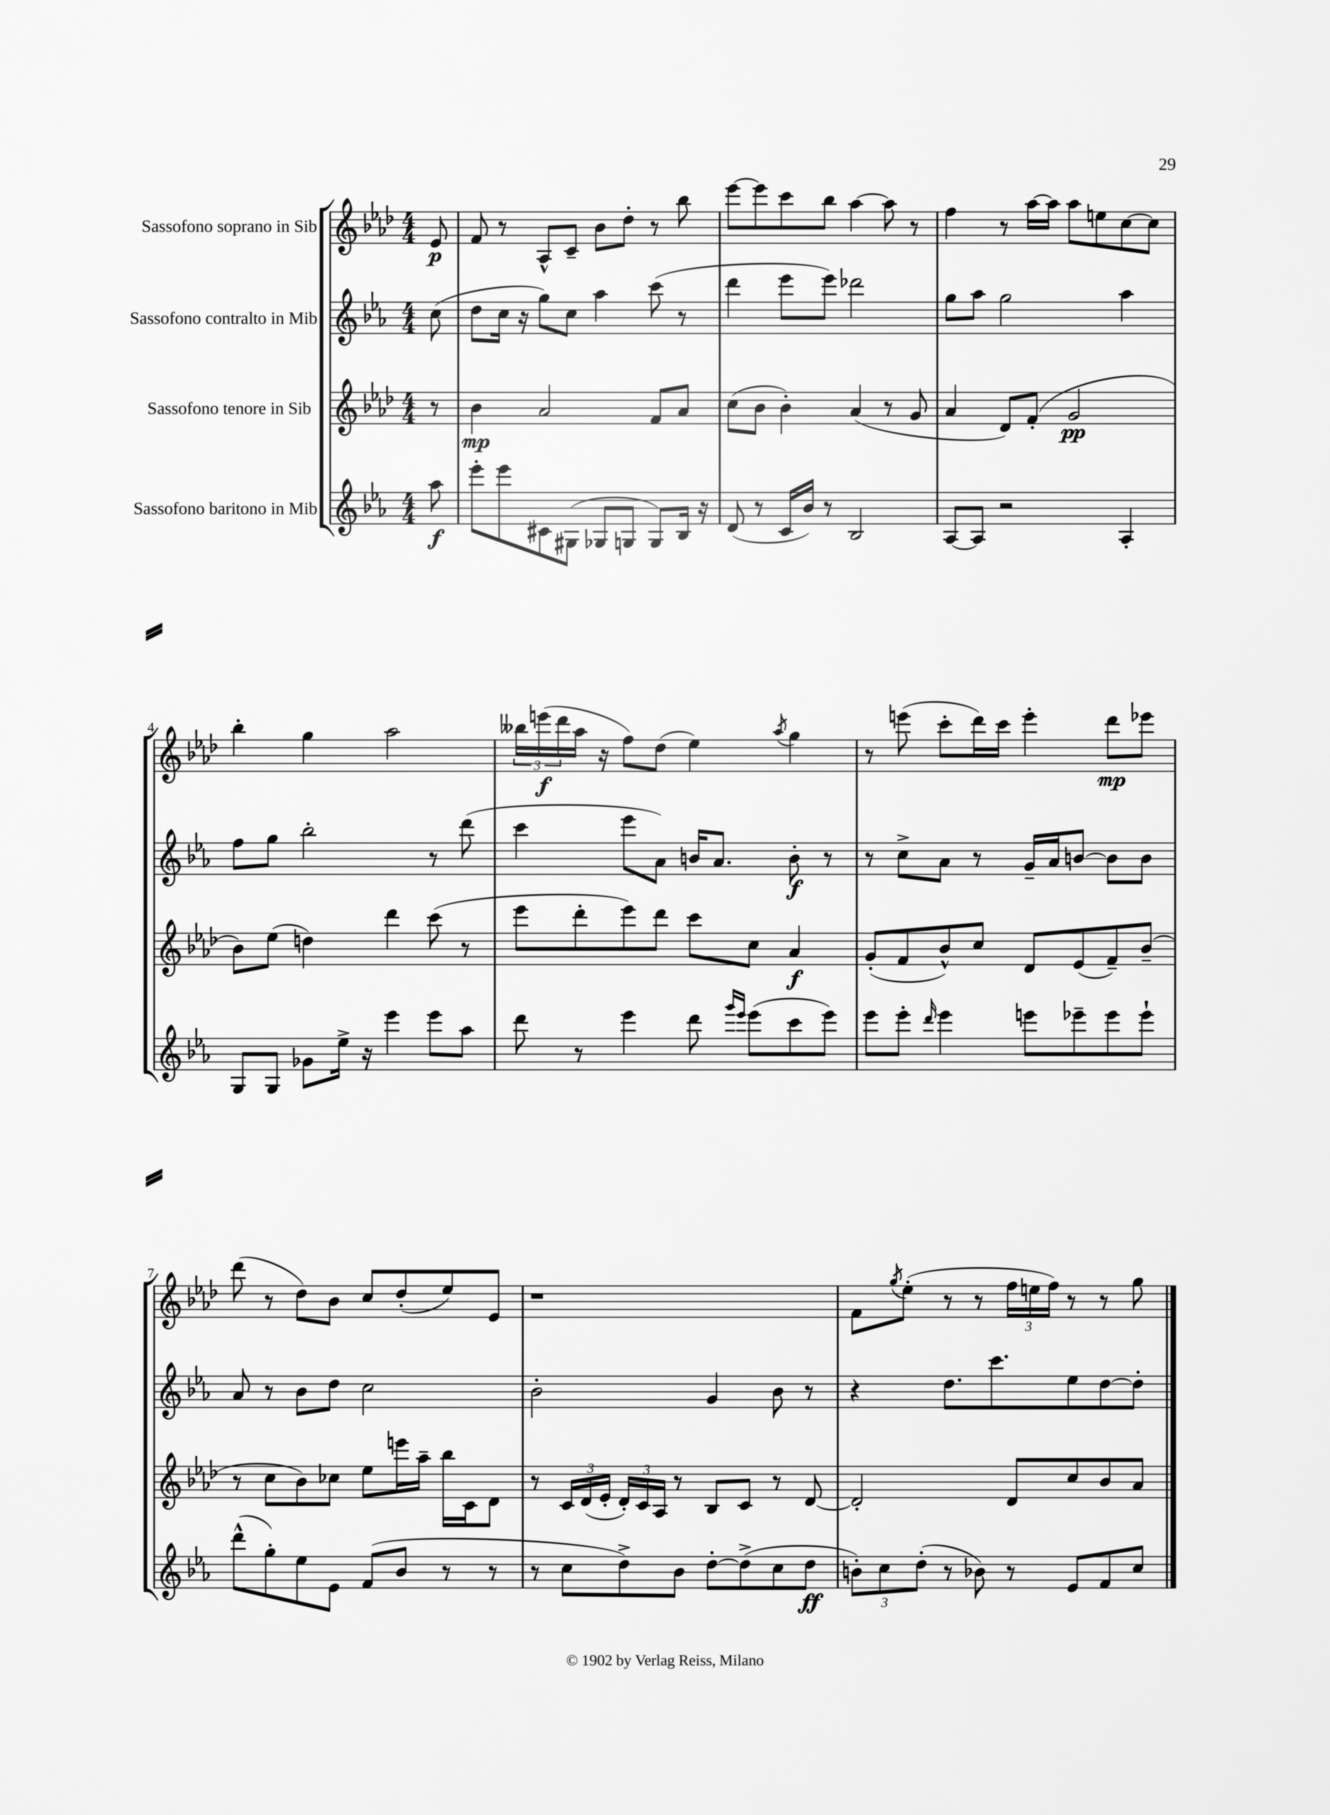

**kern	**kern	**kern	**kern
*staff4	*staff3	*staff2	*staff1
*clefG2	*clefG2	*clefG2	*clefG2
*k[b-e-a-]	*k[b-e-a-d-]	*k[b-e-a-]	*k[b-e-a-d-]
*M4/4	*M4/4	*M4/4	*M4/4
8aa-	8r	(8cc	8e-
=	=	=	=
8eee-'	4b-	8dd	8f
8eee-	.	16cc	8r
.	.	16r	.
8c#	2a-	8gg)	8A-^^
(8G#	.	8cc	8c~
8G-	.	4aa-	8b-
8G	.	.	8dd-'
8G)	8f	(8ccc	8r
16B-	8a-	8r	8bb-
16r	.	.	.
=	=	=	=
(8d	(8cc	4ddd	[8eee-
8r	8b-	.	8eee-]
16c	4b-')	8eee-	8ccc
16b-)	.	.	.
8r	.	8eee-)	8bb-
2B-	(4a-	2ddd-	[4aa-
.	8r	.	8aa-]
.	8g	.	8r
=	=	=	=
[8A-	4a-	8gg	4ff
8A-]	.	8aa-	.
2r	8d-)	2gg	8r
.	(8f'	.	[16aa-
.	.	.	16aa-]
.	2g	.	8aa-
.	.	.	8ee
4A-'	.	4aa-	[8cc
.	.	.	8cc]
=	=	=	=
8G	8b-)	8ff	4bb-'
8G	(8ee-	8gg	.
8g-	4dd)	2bb-'	4gg
16ee-^	.	.	.
16r	.	.	.
4eee-	4ddd-	.	2aa-
8eee-	(8ccc	8r	.
8aa-	8r	(8ddd	.
=	=	=	=
8ddd	8eee-	4ccc	24bb--
.	.	.	(24eee
.	.	.	24ddd-
8r	8ddd-'	.	16aa-
.	.	.	16r
4eee-	8eee-)	8eee-	8ff)
.	8ddd-	8a-)	(8dd-
8ddd	8ccc	16b	4ee-)
.	.	8.a-	.
16qqggg	.	.	.
16qqeee-	.	.	.
(8eee-	8cc	.	.
.	.	.	8qaa-
8ccc	4a-	8b'	4gg
8eee-)	.	8r	.
=	=	=	=
8eee-	(8g'	8r	8r
8eee-'	8f	8cc^	(8eee
16qqddd	.	.	.
4eee-	8b-^^)	8a-	8ccc'
.	8cc	8r	16ddd-)
.	.	.	16ccc
8eee	8d-	16g~	4eee'
.	.	16a-	.
8eee-~	(8e-	[8b	.
8eee-	8f~)	8b]	8ddd-
8eee-`	(8b-~	8b	8eee-
=	=	=	=
(8ddd^^	8r	8a-	(8ddd-
8gg')	8cc	8r	8r
8ee-	8b-)	8b-	8dd-)
8e-	8cc-	8dd	8b-
(8f	8ee-	2cc	8cc
8b-	16eee	.	(8dd-'
.	16aa-~	.	.
8r	16bb-	.	8ee-)
.	16c	.	.
8r	8d-	.	8e-
=	=	=	=
8r	8r	2b-'	1r
8cc	24c	.	.
.	(24d-	.	.
.	24e-'	.	.
8dd^)	24d-')	.	.
.	24c	.	.
.	24A-	.	.
8b-	8r	.	.
[8dd'	8B-	4g	.
(8dd^]	8c	.	.
8cc	8r	8b-	.
8dd	[8d-	8r	.
=	=	=	=
12b')	2d-']	4r	8f
12cc	.	.	.
.	.	.	8qgg
.	.	.	(8ee-'
(12dd'	.	.	.
8r	.	8.dd	8r
8b-)	.	.	8r
.	.	8.ccc	.
8r	8d-	.	24ff
.	.	.	24ee
.	.	.	24ff)
8e-	8cc	8ee-	8r
8f	8b-	[8dd	8r
8cc	8a-	8dd']	8gg
==	==	==	==
*-	*-	*-	*-
